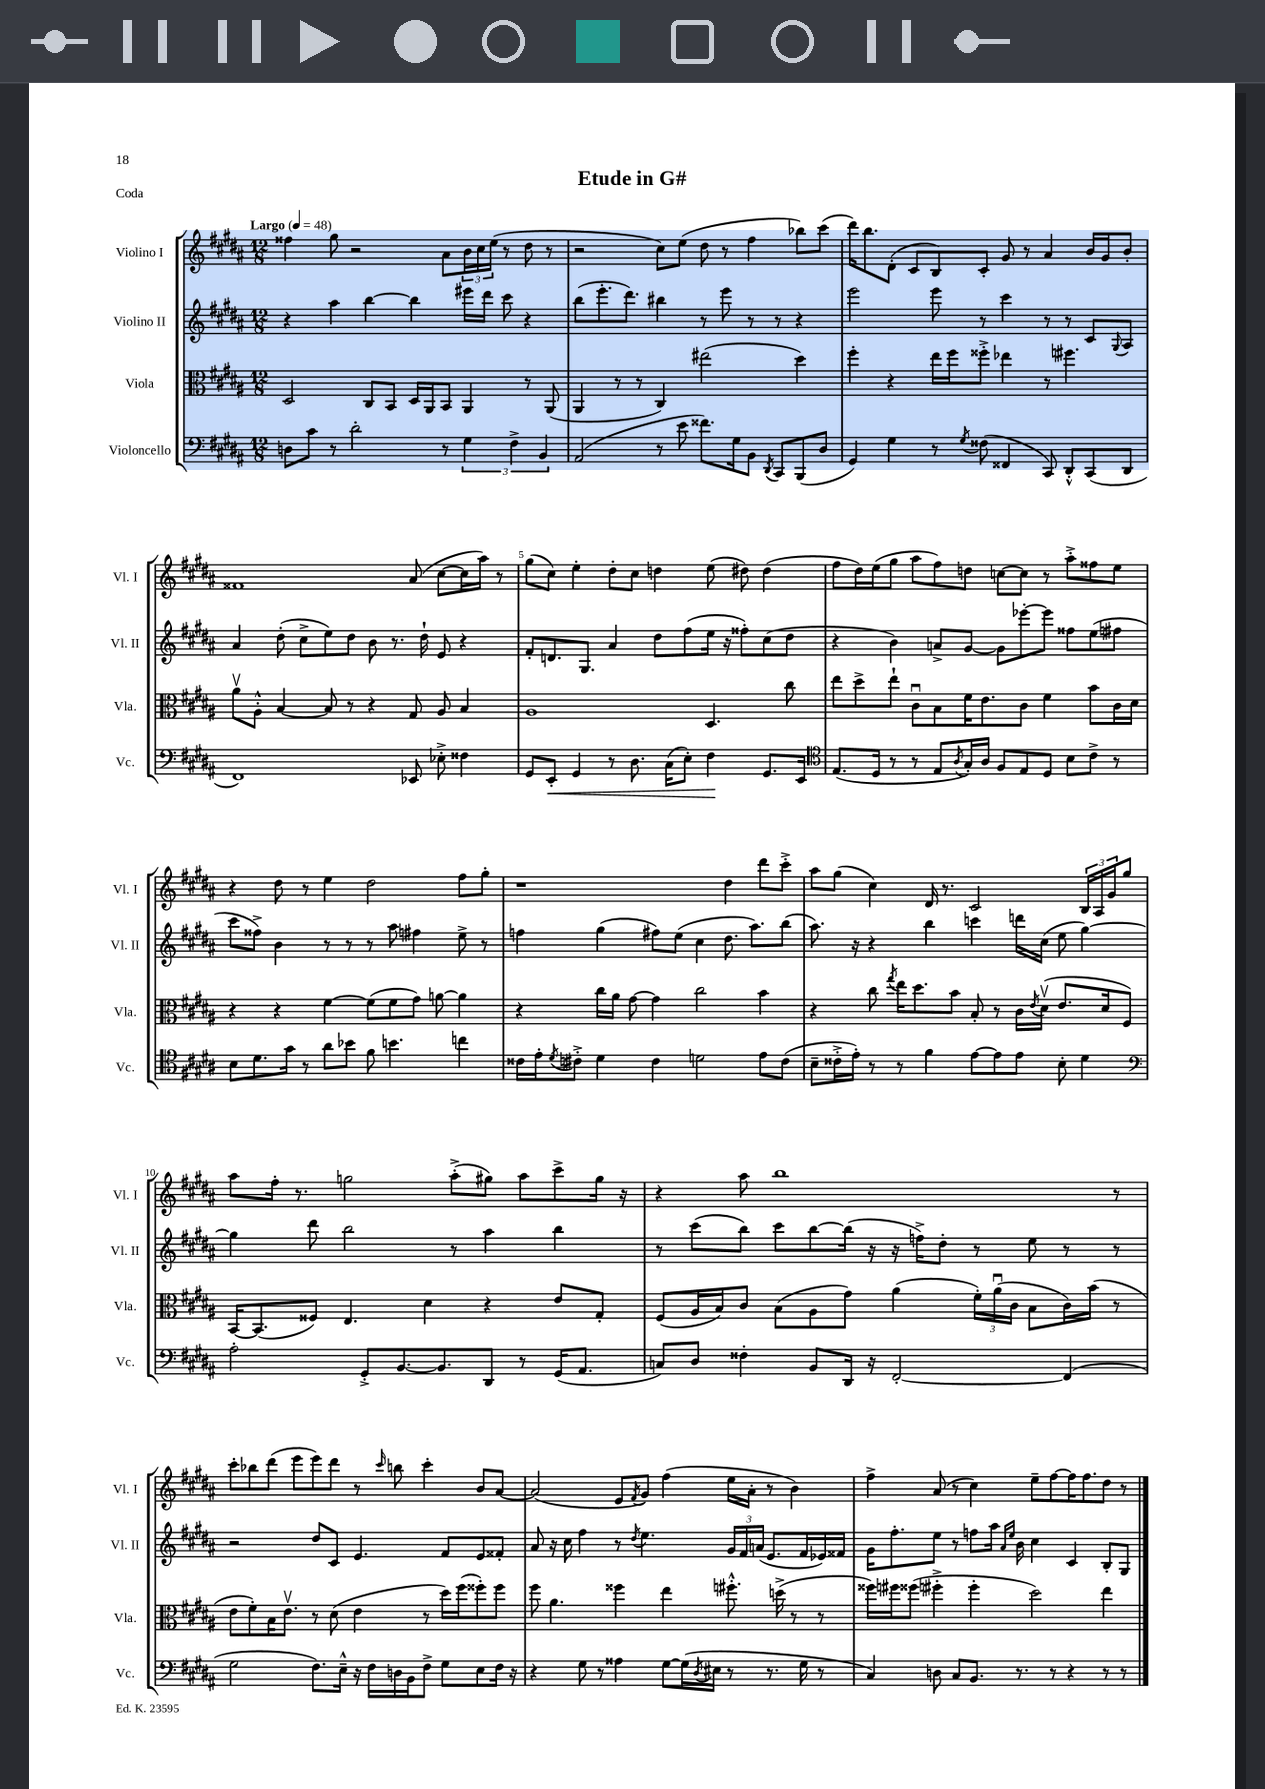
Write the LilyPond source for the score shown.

\header { title = "Etude in G#" piece = "Coda" }
<<
\new StaffGroup <<
\new Staff = "s0" \with { instrumentName = "Violino I" shortInstrumentName = "Vl. I" } {
    \clef treble \key b \major \numericTimeSignature \time 12/8 \tempo "Largo" 4 = 48
    fisis''4 gis''8 r2 ais'8 \tuplet 3/2 { b'16 cis''16 e''16( } r8 dis''8 r8 |
    r2 cis''8) e''8( dis''8 r8 fis''4 bes''8) cis'''8( |
    dis'''16) b''8. dis'8-.( cis'8 b8) cis'8-. gis'8 r8 ais'4 b'16 gis'16 b'8-. |
    fisis'1 ais'8( cis''8~ cis''16 ais''16) r8 |
    gis''8( cis''8) e''4-. dis''8-. cis''8 d''4 e''8( dis''8) dis''4( |
    fis''8 dis''16) e''16( gis''8 ais''8 fis''8) d''8 c''8~ c''8 r8 ais''8-.-> fisis''8 e''8 |
    r4 dis''8 r8 e''4 dis''2 fis''8 gis''8-. |
    r1 dis''4 dis'''8 cis'''8-.-> |
    ais''8 gis''8( cis''4) dis'16 r8. cis'2 \tuplet 3/2 { b16 ais16 gis'16 } gis''8 |
    ais''8 fis''16-. r8. g''2 ais''8-.->( gis''8) ais''8 cis'''8-> gis''16 r16 |
    r4 ais''8 b''1 r8 |
    cis'''8-. bes''8 dis'''8( e'''8 e'''8) dis'''8 r8 \grace { cis'''16 } b''8 cis'''4-. b'8 ais'8~ |
    ais'2( e'8 \acciaccatura { fis'8 } gis'8) fis''4( e''16 ais'16-. r8 b'4) |
    fis''4-> ais'8( r8 cis''4) e''8-- fis''8~ fis''16 fis''8. dis''8 r8 \bar "|." |
}
\new Staff = "s1" \with { instrumentName = "Violino II" shortInstrumentName = "Vl. II" } {
    \clef treble \key b \major \numericTimeSignature \time 12/8
    r4 ais''4 b''4~ b''4 eis'''16 dis'''16 cis'''8 r4 |
    b''8( e'''8.-. dis'''8.) bis''4 r8 e'''8 r8 r8 r4 |
    e'''2 e'''8 r8 cis'''4 r8 r8 cis'8 \appoggiatura { gis8 } ais8 |
    ais'4 dis''8-.( cis''8-> e''8) dis''8 b'8 r8. dis''16-! e'8 r4 |
    fis'8-. d'8. gis8. ais'4 dis''8 fis''8( e''16 r16 fisis''8-.) cis''8( dis''8 |
    r4 b'4) a'8-> gis'8~ gis'8 ees'''8~-. ees'''8 fisis''8 e''8( fis''8 |
    cis'''8 fisis''8->) b'4 r8 r8 r8 ais''8 fis''4 e''8-> r8 |
    f''4 gis''4( fis''8) e''8( cis''4 dis''8. ais''8.) b''8( |
    ais''8.) r16 r4 b''4 c'''4 d'''16 cis''16( e''8 gis''4~) |
    gis''4 dis'''8 b''2 r8 ais''4 b''4 |
    r8 cis'''8( b''8) cis'''8 b''8~ b''16( r16 r16 f''16->) dis''8-. r8 e''8 r8 r8 |
    r2 dis''8 cis'8 e'4. fis'8 e'8 fisis'8-. |
    ais'8 r16 cis''16 fis''4 r8 \acciaccatura { dis''8 } e''4. \tuplet 3/2 { gis'16 fis'16 a'16( } e'8. fis'16 ees'16) fisis'16 |
    gis'16 fis''8.-. e''8 r8 f''8 ais''16 \grace { ais'16 e''16 } b'16 cis''4 cis'4 b8-. gis8 \bar "|." |
}
\new Staff = "s2" \with { instrumentName = "Viola" shortInstrumentName = "Vla." } {
    \clef alto \key b \major \numericTimeSignature \time 12/8
    dis2 cis8 b,8 dis16 ais,16 b,8 ais,4 r8 ais,8( |
    ais,4 r8 r8 cis4) eis''2( dis''4) |
    fis''4-. r4 e''16 fis''16 fisis''8-.-> ees''4 r8 fis''4. |
    ais'8\upbow ais8-.-^ b4~ b8 r8 r4 gis8 ais8 b4 |
    ais1 dis4. cis''8 |
    e''8 dis''8-> e''8-! cis'8\downbow b8 fis'16 e'8. cis'8 fis'4 b'8 cis'16 dis'16 |
    r4 r4 fis'4~ fis'8( fis'8 gis'8) a'8~ a'4 |
    r4 cis''16 ais'16 gis'8~ gis'4 cis''2 b'4 |
    r4 cis''8 \acciaccatura { gis''8 } e''16 dis''8. b'8 b8-. r8 cis'16 \acciaccatura { e'8 } dis'16\upbow( e'8. dis'16 fis8) |
    b,16~ b,8.( fisis8) e4. dis'4 r4 e'8 gis8-. |
    fis8( ais16 b16) cis'8 b8( ais8 gis'8) ais'4( \tuplet 3/2 { fis'16-.) ais'16\downbow( cis'16 } b8 cis'16) b'16( r8 |
    e'8 fis'8-.) b16 e'8.\upbow r8 dis'8( e'4 r8 dis''16) fis''16( fisis''8-.) fisis''8 |
    fis''8 ais'4. fisis''4 e''4 fis''8.-.-^ d''16->( r8 r8 |
    fisis''16) fis''16 fisis''8( fis''4-.-> fis''4-. dis''2) e''4 \bar "|." |
}
\new Staff = "s3" \with { instrumentName = "Violoncello" shortInstrumentName = "Vc." } {
    \clef bass \key b \major \numericTimeSignature \time 12/8
    d8 cis'8 r8 dis'2-. r8 \tuplet 3/2 { gis4 fis4-> b,4 } |
    ais,2( r8 e'8 fisis'8.) gis16 b,8 \acciaccatura { dis,8 } cis,8 b,,8( dis8 |
    gis,4) gis4 r8 \acciaccatura { gis8 } fisis8( fisis,4 cis,8) dis,8-.-^ cis,8( dis,8 |
    fis,1) ees,8 ees8-.-> fisis4 |
    gis,8 e,8-.\< gis,4 r8 dis8. cis16( e8-.) fis4\! gis,8. e,16 |
    \clef tenor e8.( dis16 r8 r8 e8 \acciaccatura { ais8 } gis16-.) ais16 fis8 e8 dis8 b8 cis'8-> r8 |
    b8 dis'8. gis'16 r8 ais'8 bes'8 fis'8 b'4. c''4 |
    cisis'16 e'16-. \acciaccatura { dis'8 } cis'8-.-> dis'4 cis'4 d'2 e'8 cis'8( |
    b8-- cisis'16-.-> e'16-.) r8 r8 fis'4 e'8~ e'8 e'8 b8-. dis'4 |
    \clef bass ais2-. gis,8-.-> b,8.~ b,8. dis,8 r8 gis,16( ais,8. |
    c8) dis8 fisis4-. b,8 dis,16 r16 fis,2~-. fis,4( |
    gis2 fis8.) e16---^ r16 fis16 d16 b,16 fis8-> gis8 e8 fis16 r16 |
    r4 gis8 r8 aisis4 gis8~ gis16( \acciaccatura { dis8 } eis16 r8 r8. gis16 r8 |
    cis4) d8 cis8 b,8. r8. r8 r4 r8 r8 \bar "|." |
}
>>
>>
\layout { \context { \Score \override BarNumber.break-visibility = ##(#f #t #t) barNumberVisibility = #(every-nth-bar-number-visible 5) } }
